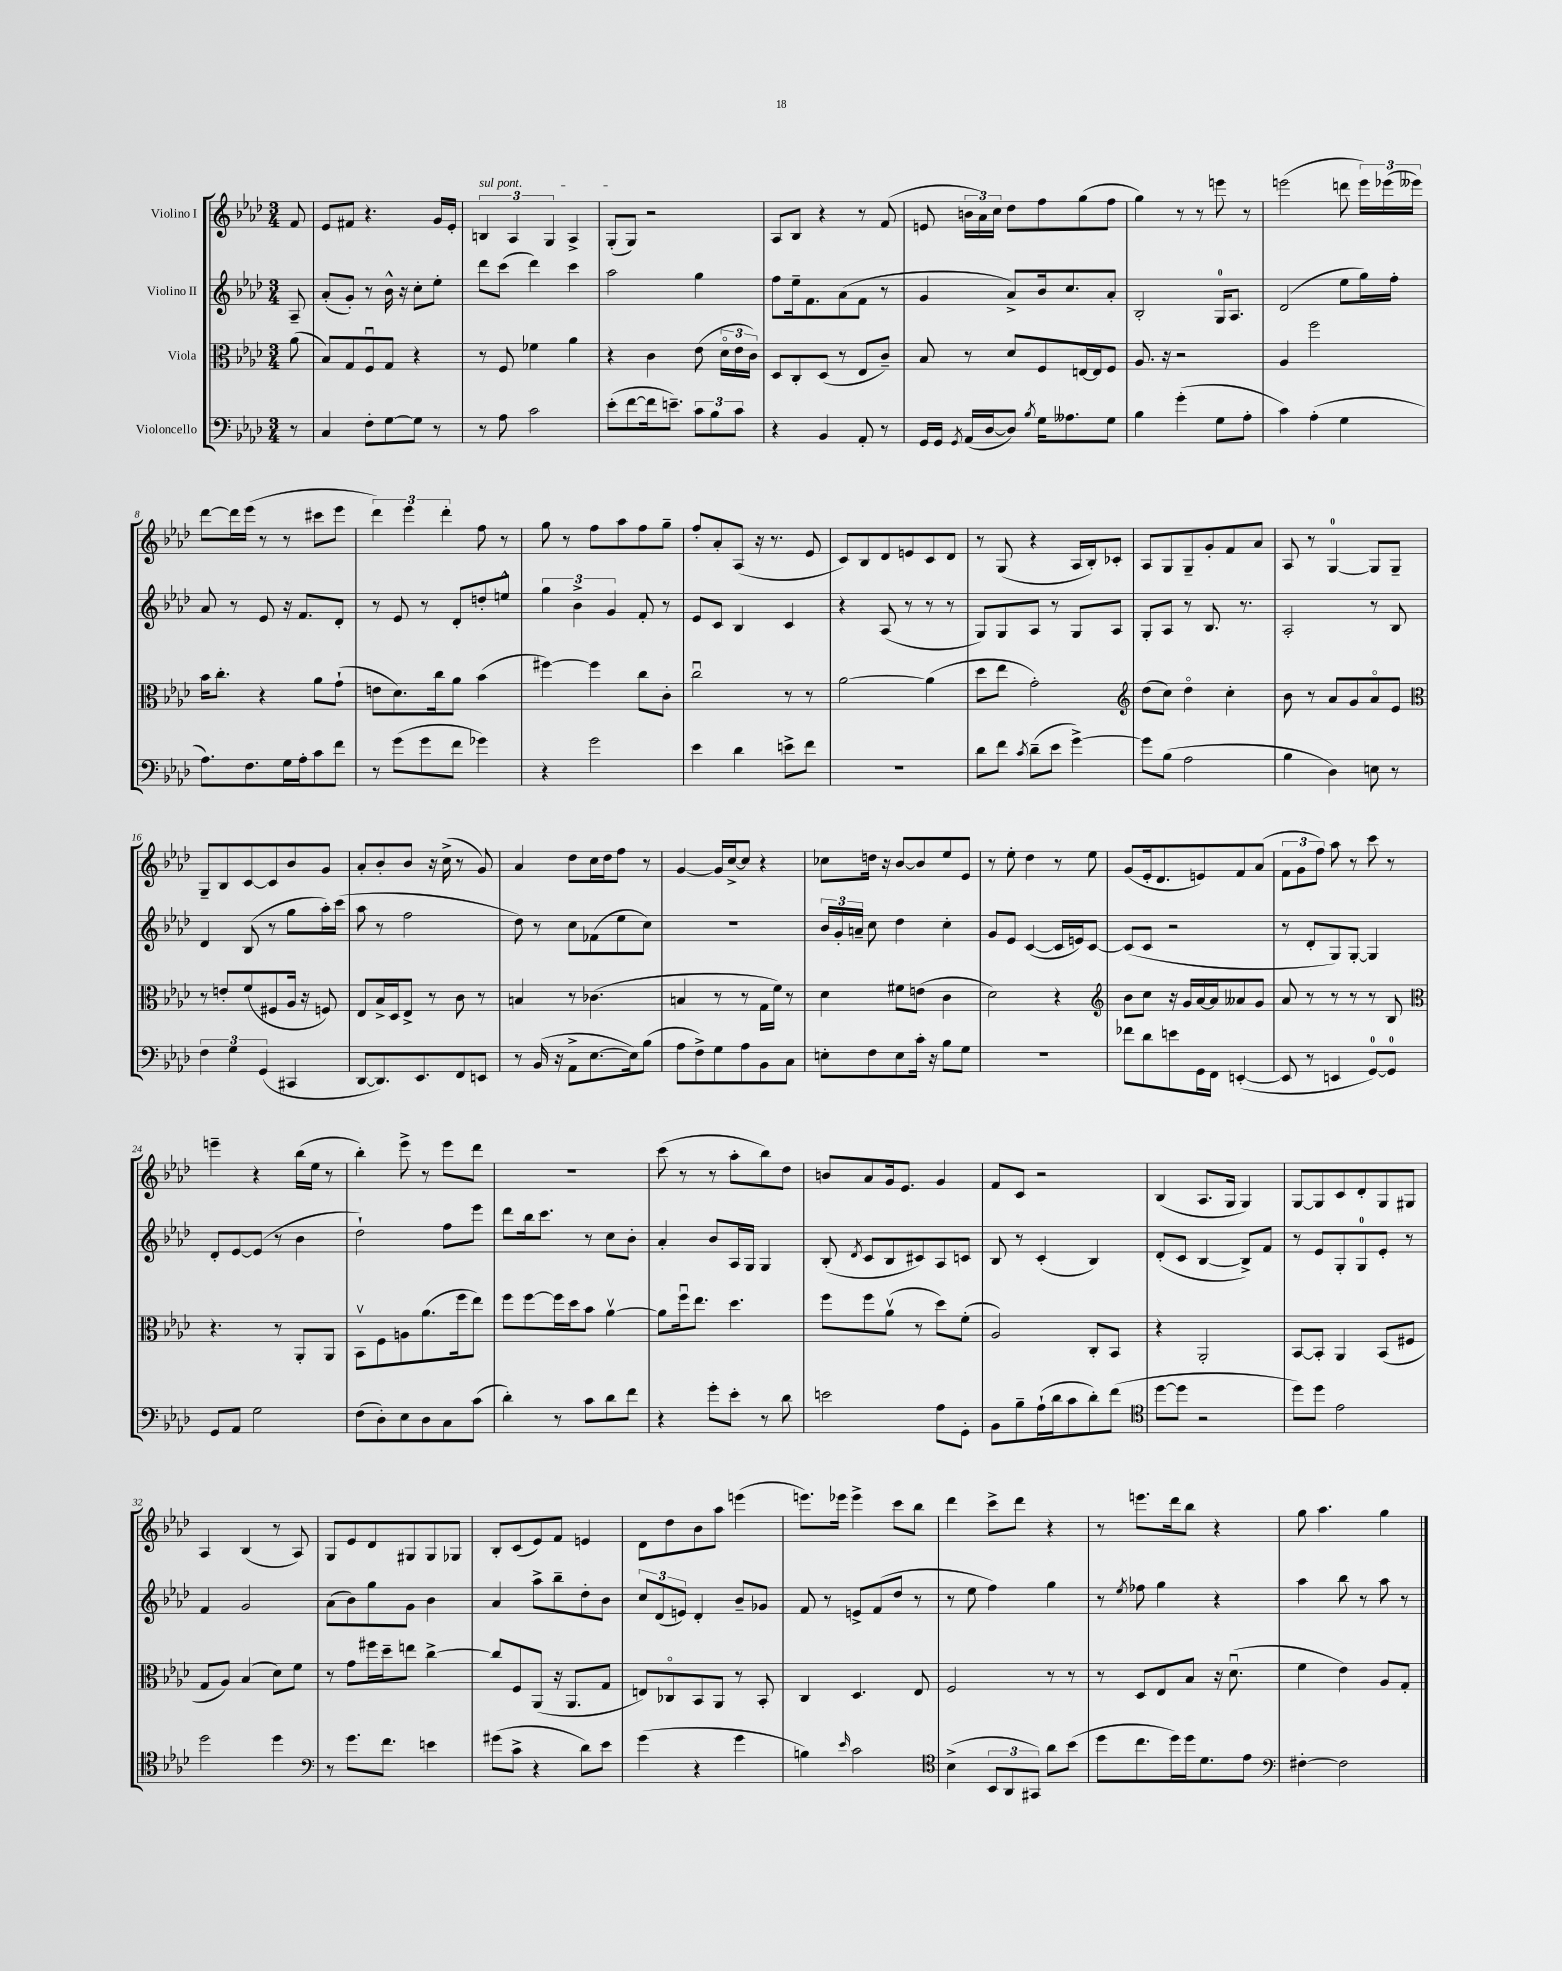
<<
\new StaffGroup <<
\new Staff = "s0" \with { instrumentName = "Violino I" } {
    \clef treble \key aes \major \numericTimeSignature \time 3/4 \partial 8
    \autoBeamOff f'8 |
    ees'8[ fis'8] r4. g'16[ ees'16]-. |
    \tuplet 3/2 { \once \override TextSpanner.bound-details.left.text = \markup { \italic "sul pont." } b4\startTextSpan aes4 g4 } aes4-> |
    g8[-.( g8]\stopTextSpan) r2 |
    aes8[ bes8] r4 r8 f'8( |
    e'8 \tuplet 3/2 { b'16[ aes'16) c''16] } des''8[ f''8 g''8( f''8] |
    g''4) r8 r8 e'''8 r8 |
    e'''2( d'''8 \tuplet 3/2 { e'''16[) ees'''16( eeses'''16]) } |
    des'''8[~ des'''16 ees'''16]( r8 r8 cis'''8[ ees'''8] |
    \tuplet 3/2 { des'''4) ees'''4 des'''4-. } f''8 r8 |
    g''8 r8 f''8[ aes''8 f''8 g''8]-- |
    f''8[-. aes'8-. aes8]( r16 r8. ees'8 |
    c'8[) bes8 des'8 e'8 c'8 des'8] |
    r8 g8( r4 aes16[ bes16-.) ces'8]-. |
    aes8[ g8 g8-- g'8-. f'8 aes'8] |
    aes8 r8 g4-0~ g8[ g8]-- |
    g8[-- bes8 c'8~ c'8 bes'8 g'8] |
    aes'8[-. bes'8-. bes'8] r16 c''16->( r8 g'8) |
    aes'4 des''8[ c''16 des''16 f''8] r8 |
    g'4~ g'16[ c''16~-> c''8] r4 |
    ces''8[ d''16] r16 bes'8[~ bes'8 ees''8 ees'8] |
    r8 ees''8-. des''4 r8 ees''8 |
    g'8[( ees'16-. des'8. e'8) f'8 aes'8]( |
    \tuplet 3/2 { f'8[ g'8 f''8]) } aes''8 r8 c'''8 r8 |
    e'''4-- r4 bes''16[( ees''16] r8 |
    bes''4-.) ees'''8-> r8 ees'''8[ des'''8] |
    R2. |
    c'''8( r8 r8 aes''8[-. bes''8) des''8] |
    b'8[ aes'8 g'16 ees'8.] g'4 |
    f'8[ c'8] r2 |
    bes4( aes8.[ g16] g4) |
    g8[~ g8 c'8 des'8-. g8 gis8] |
    aes4 bes4( r8 aes8) |
    g8[ ees'8 des'8 gis8 gis8 ges8] |
    bes8[-. c'8( ees'8) f'8] e'4 |
    des'8[ des''8 bes'8 aes''8] e'''4( |
    e'''8.[) ees'''16] ees'''4-> c'''8[ bes''8] |
    des'''4 c'''8[-> des'''8] r4 |
    r8 e'''8.[ des'''16 bes''8] r4 |
    g''8 aes''4. g''4 \bar "|." |
}
\new Staff = "s1" \with { instrumentName = "Violino II" } {
    \clef treble \key aes \major \numericTimeSignature \time 3/4 \partial 8
    \autoBeamOff aes8-- |
    aes'8[-.( g'8]-.) r8 bes'16-^ r16 c''8[-. ees''8]-. |
    des'''8[ c'''8]( des'''4) c'''4 |
    aes''2 g''4 |
    f''8[ ees''16-- f'8. aes'8( f'8] r8 |
    g'4 aes'8[->) bes'16 c''8. aes'8]-. |
    bes2-. g16[-0 aes8.] |
    des'2( ees''8[ g''16) f''16]-. |
    aes'8 r8 ees'8 r16 f'8.[ des'8]-. |
    r8 ees'8 r8 des'8[-. d''8-. e''8]-^ |
    \tuplet 3/2 { g''4 bes'4-> g'4 } f'8-. r8 |
    ees'8[ c'8] bes4 c'4 |
    r4 aes8( r8 r8 r8 |
    g8[) g8 aes8] r8 g8[ aes8] |
    g8[-. aes8] r8 bes8. r8. |
    aes2-. r8 bes8 |
    des'4 bes8( r8 g''8[ aes''16-.) c'''16]( |
    aes''8 r8 f''2 |
    des''8) r8 c''8[ fes'8( ees''8 c''8]) |
    R2. |
    \tuplet 3/2 { bes'16[ g'16-. a'16]-- } c''8 des''4 c''4-. |
    g'8[ ees'8] c'4~( c'16[ e'16) c'8]~ |
    c'8[( c'8] r2 |
    r8 des'8[-. g8) g8]~-. g4 |
    des'8[-. ees'8~ ees'8]( r8 bes'4 |
    des''2-!) f''8[ ees'''8] |
    des'''8[ bes''16 c'''8.] r8 c''8[ bes'8]-. |
    aes'4-. bes'8[ aes16 g16] g4 |
    bes8-.( \acciaccatura { des'8 } c'8[ bes8 cis'8) aes8 c'8] |
    bes8 r8 c'4-.( bes4) |
    des'8[-.( c'8] bes4~ bes8[->) f'8] |
    r8 ees'8[ g8-. g8-0 ees'8]-. r8 |
    f'4 g'2 |
    aes'8[( bes'8) g''8 g'8] bes'4 |
    aes'4 aes''8[-> bes''8-- des''8-. bes'8] |
    \tuplet 3/2 { c''8[ des'8( e'8]) } des'4-. bes'8[-- ges'8] |
    f'8 r8 e'8[-> f'8( des''8] r8 |
    r8 ees''8 f''4) g''4 |
    r8 \acciaccatura { ees''8 } fes''8 g''4 r4 |
    aes''4 bes''8 r8 aes''8 r8 \bar "|." |
}
\new Staff = "s2" \with { instrumentName = "Viola" } {
    \clef alto \key aes \major \numericTimeSignature \time 3/4 \partial 8
    \autoBeamOff aes'8( |
    bes8[) g8 f8\downbow g8] r4 |
    r8 f8 fes'4 aes'4 |
    r4 c'4 ees'8( \tuplet 3/2 { des'16[\flageolet ees'16 c'16]) } |
    des8[ c8-. des8]( r8 ees8[ c'8]--) |
    bes8 r8 des'8[ f8 e16~ e16 f8] |
    aes8. r16 r2 |
    aes4 f''2 |
    bes'16[ c''8.]-. r4 aes'8[ g'8]-!( |
    e'8[ des'8.) c''16 aes'8] bes'4( |
    fis''4~) fis''4 c''8[ c'8]-. |
    c''2\downbow r8 r8 |
    aes'2~ aes'4( |
    des''8[ ees''8] g'2-.) |
    \clef treble des''8[( c''8]) des''4\flageolet c''4-. |
    bes'8 r8 aes'8[ g'8 aes'8\flageolet ees'8] |
    \clef alto r8 e'8[-. f'8( fis8 aes16] r16 f8) |
    ees8[ bes16-> des16 ees8]-> r8 c'8 r8 |
    b4 r8 ces'4.( |
    b4 r8 r8 g16[ f'16]) r8 |
    des'4 fis'8[ e'8]( c'4 |
    des'2) r4 |
    \clef treble bes'8[ c''8] r16 g'16[ aes'16~ aes'16 aeses'8 g'8] |
    aes'8 r8 r8 r8 r8 bes8 |
    \clef alto r4. r8 aes,8[-. aes,8] |
    bes,8[\upbow f8 a8 aes'8.( f''16 ees''8]) |
    f''8[ f''8~ f''16 des''16 bes'8] aes'4~\upbow |
    aes'8[ f''16\downbow ees''8.] des''4. |
    f''8[ f''8 aes'8]\upbow( r8 des''8[) f'8]-.( |
    aes2) c8[-. bes,8] |
    r4 aes,2-. |
    bes,8[~ bes,8]-. aes,4 bes,8[( fis8] |
    g8[ aes8]) bes4( des'8[) f'8] |
    r8 g'8[ fis''16 des''16-- e''8] c''4~-> |
    c''8[ f8 aes,8]( r16 aes,8.[ g8] |
    e8[) ces8\flageolet bes,8 aes,8] r8 bes,8-. |
    c4 des4. ees8 |
    f2 r8 r8 |
    r8 des8[ ees8 bes8] r16 des'8.\downbow( |
    f'4 ees'4) aes8[ g8]-. \bar "|." |
}
\new Staff = "s3" \with { instrumentName = "Violoncello" } {
    \clef bass \key aes \major \numericTimeSignature \time 3/4 \partial 8
    \autoBeamOff r8 |
    c4 f8[-. g8~ g8] r8 |
    r8 aes8 c'2 |
    ees'8[-.( f'8~ f'16 e'8.]--) \tuplet 3/2 { c'8[ bes8 c'8] } |
    r4 bes,4 aes,8-. r8 |
    g,16[ g,16] \acciaccatura { g,8 } aes,16[( des16~ des8]) \acciaccatura { bes8 } g16[ aeses8. g8] |
    bes4 g'4-.( g8[ aes8]-. |
    c'4) aes4-.( g4 |
    aes8.[) f8. g16 aes16-. c'8 f'8] |
    r8 g'8[( g'8 f'8] ges'4) |
    r4 g'2 |
    ees'4 des'4 e'8[-> f'8] |
    R2. |
    des'8[ f'8] \acciaccatura { c'8 } des'8[--( ees'8] g'4~->) |
    g'8[ bes8]( aes2 |
    bes4 des4) e8 r8 |
    \tuplet 3/2 { f4 g4 g,4( } cis,4 |
    des,8[~ des,8.) ees,8. f,8 e,8] |
    r8 bes,16( r16 aes,8[-> ees8.~ ees16) bes8]( |
    aes8[ f8->) g8 aes8 bes,8 c8] |
    e8[-. f8 e8 c'16]-. r16 bes8[ g8] |
    R2. |
    fes'8[ des'8 e'8 g,16 f,16] e,4~-.( |
    e,8 r8 e,4 g,8[-0~) g,8]-0 |
    g,8[ aes,8] g2 |
    f8[( des8-.) ees8 des8 c8 c'8]( |
    des'4-.) r8 c'8[ des'8 f'8] |
    r4 g'8[-. ees'8]-. r8 des'8 |
    e'2 aes8[ g,8]-. |
    bes,8[ bes8-- aes16-!( des'16 c'8 des'8-.) f'8]( |
    \clef tenor des''8[~ des''8] r2 |
    des''8[) des''8] ees'2 |
    des''2 des''4 |
    \clef bass r8 g'8.[ f'8.] e'4 |
    gis'8[( c'8]-> r4 des'8[) ees'8] |
    g'4( r4 g'4 |
    b4) \grace { ees'16 } c'2 |
    \clef tenor bes4->( \tuplet 3/2 { bes,8[ aes,8 gis,8]) } aes'8[ bes'8]( |
    des''8[ c''8. des''16) des''16 des'8. ees'8] |
    \clef bass fis4~-. fis2 \bar "|." |
}
>>
>>
